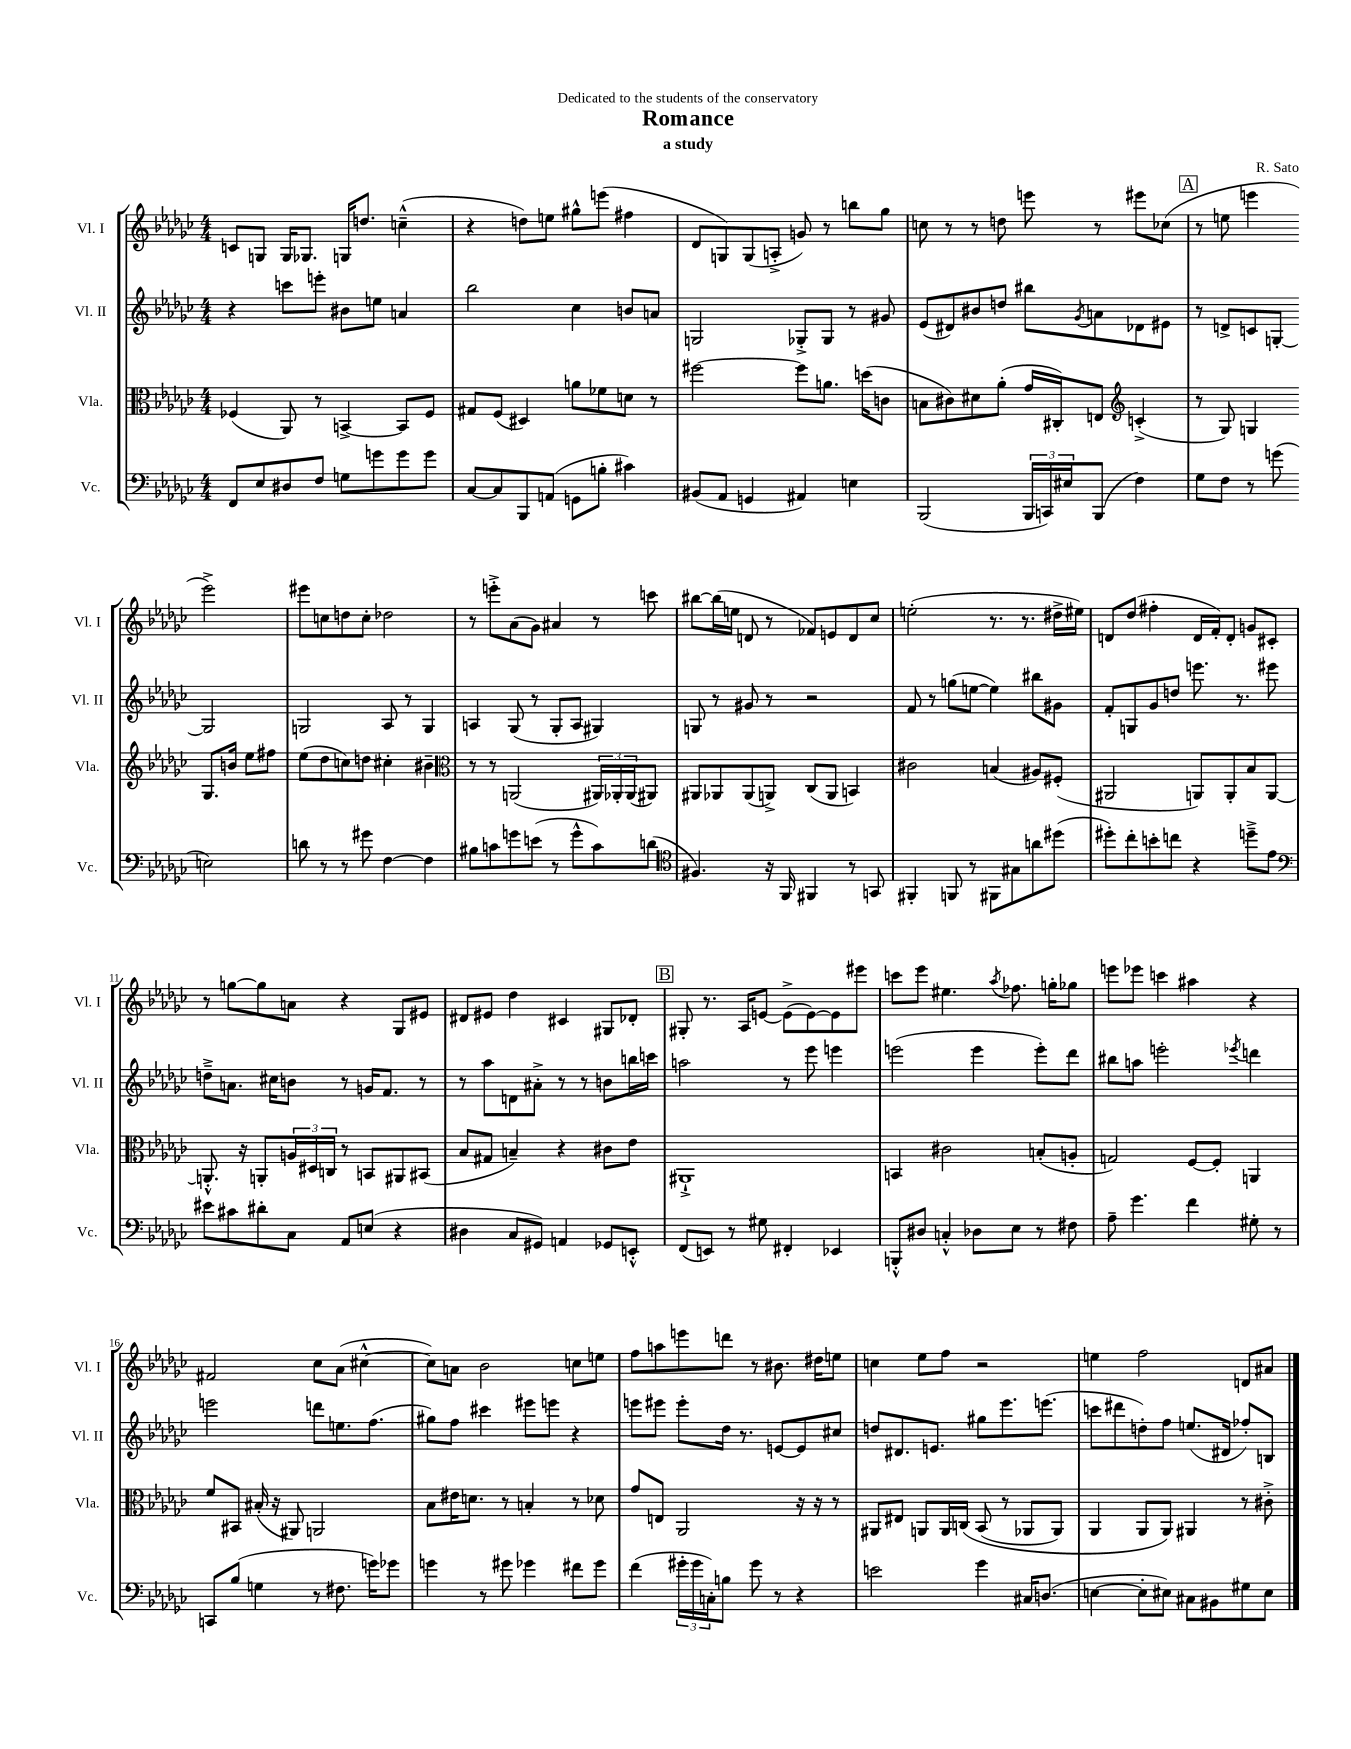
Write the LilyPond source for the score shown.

\header { title = "Romance" composer = "R. Sato" subtitle = "a study" dedication = "Dedicated to the students of the conservatory" }
<<
\new StaffGroup <<
\new Staff = "s0" \with { instrumentName = "Vl. I" shortInstrumentName = "Vl. I" } {
    \clef treble \key ges \major \numericTimeSignature \time 4/4
    c'8 g8 g16 ges8. g16 d''8. c''4---^( |
    r4 d''8) e''8 gis''8-^ e'''8( fis''4 |
    des'8 g8) g8( a8-.-> g'8) r8 b''8 ges''8 |
    c''8 r8 r8 d''8 e'''8 r8 eis'''8 ces''8( |
    \mark \markup { \box "A" } r8 e''8 e'''4 e'''2->) |
    eis'''8 c''8 d''8 c''8-. des''2 |
    r8 e'''8-.-> aes'8( ges'8) ais'4 r8 c'''8 |
    bis''8~ bis''16( e''16 d'8 r8 fes'8) e'8 d'8 ces''8 |
    e''2-.( r8. r8. dis''16-> eis''16) |
    d'8 des''8( fis''4-. d'16 f'16-.) d'8-. g'8 cis'8-. |
    r8 g''8~ g''8 a'8 r4 ges8 eis'8 |
    dis'8 eis'8 des''4 cis'4 gis8 des'8-. |
    \mark \markup { \box "B" } gis8-. r8. aes16 e'8~ e'8->( e'8~) e'8 eis'''8 |
    c'''8 ees'''8 eis''4. \acciaccatura { aes''8 } fes''8. g''16-. ges''8 |
    e'''8 ees'''8 c'''4 ais''4 r4 |
    fis'2 ces''8 aes'8( cis''4~-^ |
    cis''8) a'8 bes'2 c''8 e''8 |
    f''8 a''8 e'''8 d'''8 r8 bis'8. dis''16 e''8 |
    c''4 ees''8 f''8 r2 |
    e''4 f''2 d'8 ais'8 \bar "|." |
}
\new Staff = "s1" \with { instrumentName = "Vl. II" shortInstrumentName = "Vl. II" } {
    \clef treble \key ges \major \numericTimeSignature \time 4/4
    r4 c'''8 e'''8-. bis'8 e''8 a'4 |
    bes''2 ces''4 b'8 a'8 |
    g2 ges8-.-> ges8 r8 gis'8 |
    ees'8( dis'8) bis'8 d''8 bis''8 \acciaccatura { ges'8 } a'8 des'8 eis'8 |
    \mark \markup { \box "A" } r8 d'8-> c'8 g8~-. g2 |
    g2 aes8 r8 g4 |
    a4 ges8( r8 ges8-. a8 gis4) |
    g8 r8 gis'8 r8 r2 |
    f'8 r8 g''8( e''8~ e''4) bis''8 gis'8 |
    f'8-. g8 ges'8 d''8 e'''8. r8. eis'''8 |
    d''8---> a'8. cis''16 b'8 r8 g'16 f'8. r8 |
    r8 aes''8 d'8 ais'8-.-> r8 r8 b'8 b''16 c'''16 |
    \mark \markup { \box "B" } a''2 r8 ees'''8 e'''4 |
    e'''2( e'''4 e'''8-.) des'''8 |
    bis''8 a''8 e'''2-. \acciaccatura { ees'''8 } d'''4 |
    e'''2 d'''8 e''8. f''8.( |
    gis''8) f''8 cis'''4 eis'''8 e'''8 r4 |
    e'''8 eis'''8 eis'''8-. des''16 r8. e'8~ e'8 cis''8 |
    d''8 dis'8. e'8. gis''8 ees'''8. e'''8.( |
    c'''8 dis'''8 d''8-.) f''8 e''8.( dis'16 fes''8-.) b8 \bar "|." |
}
\new Staff = "s2" \with { instrumentName = "Vla." shortInstrumentName = "Vla." } {
    \clef alto \key ges \major \numericTimeSignature \time 4/4
    fes4( aes,8) r8 b,4~-> b,8 fes8 |
    gis8 f8( dis4) a'8 fes'8 d'8 r8 |
    fis''2~ fis''8 a'8. d''16( c'8 |
    b8 cis'8) dis'8 aes'8-.( ges'16 cis16-.) e8 \clef treble c'4-.->( |
    \mark \markup { \box "A" } r8 ges8) g4 g8. b'16 ees''8 fis''8 |
    ees''8( des''8 c''8) d''8 cis''4-. bis'4-- |
    \clef alto r8 r8 a,2( \tuplet 3/2 { ais,16) aes,16-. aes,16( } ais,8) |
    ais,8 aes,8 aes,8( a,8->) ces8( a,8 b,4) |
    cis'2 b4( ais8) fis8-.( |
    ais,2 a,8) a,8-. bes8 a,8~ |
    a,8.-.-^ r16 a,8-. \tuplet 3/2 { a16 dis16 c16 } r8 b,8 ais,8 bis,8( |
    bes8 gis8 b4--) r4 cis'8 ees'8 |
    \mark \markup { \box "B" } ais,1-!-> |
    b,4 cis'2 b8-.( a8-. |
    g2) f8~ f8-. a,4 |
    f'8 bis,8 bis16-.( r16 ais,8) a,2 |
    bes8 eis'16 d'8. r8 b4-. r8 des'8 |
    ges'8 e8 aes,2 r16 r16 r8 |
    ais,8 eis8 a,8 a,16 c16\( bes,8( r8 aes,8 aes,8) |
    aes,4 aes,8 aes,8\) ais,4 r8 cis'8-.-> \bar "|." |
}
\new Staff = "s3" \with { instrumentName = "Vc." shortInstrumentName = "Vc." } {
    \clef bass \key ges \major \numericTimeSignature \time 4/4
    f,8 ees8 dis8 f8 g8 g'8 g'8 g'8 |
    ces8~ ces8 bes,,8 a,8( g,8 b8-. cis'4) |
    bis,8( aes,8 g,4 ais,4) e4 |
    bes,,2( \tuplet 3/2 { bes,,16 c,16) eis16 } bes,,8( f4) |
    \mark \markup { \box "A" } ges8 f8 r8 g'8( e2) |
    d'8 r8 r8 gis'8 f4~ f4 |
    bis8 c'8 g'8 e'8( r8 g'8-^ c'8) d'8( |
    \clef tenor fis4.) r16 f,16 fis,4 r8 g,8 |
    fis,4-. f,8 r8 fis,8 gis8 a'8 dis''8( |
    dis''8-.) ces''8-. b'8-. c''8 r4 d''8---> ees'8 |
    \clef bass eis'8 cis'8 dis'8-. ces8 aes,8 e8( r4 |
    dis4 ces8 gis,8) a,4 ges,8 e,8-.-^ |
    \mark \markup { \box "B" } f,8( e,8) r8 gis8 fis,4-. ees,4 |
    b,,8-.-^ dis8 c4-.-^ des8 ees8 r8 fis8 |
    aes8-- ges'4. f'4 gis8-. r8 |
    c,8 bes8( g4 r8 fis8. g'16) ges'8 |
    g'4 r8 gis'8 ges'4 fis'8 ges'8 |
    f'4( \tuplet 3/2 { gis'16-. gis'16 c16-.) } b8 gis'8 r8 r4 |
    e'2 ges'4 cis16 d8.( |
    e4~ e8-. eis8) cis8 bis,8 gis8 eis8 \bar "|." |
}
>>
>>
